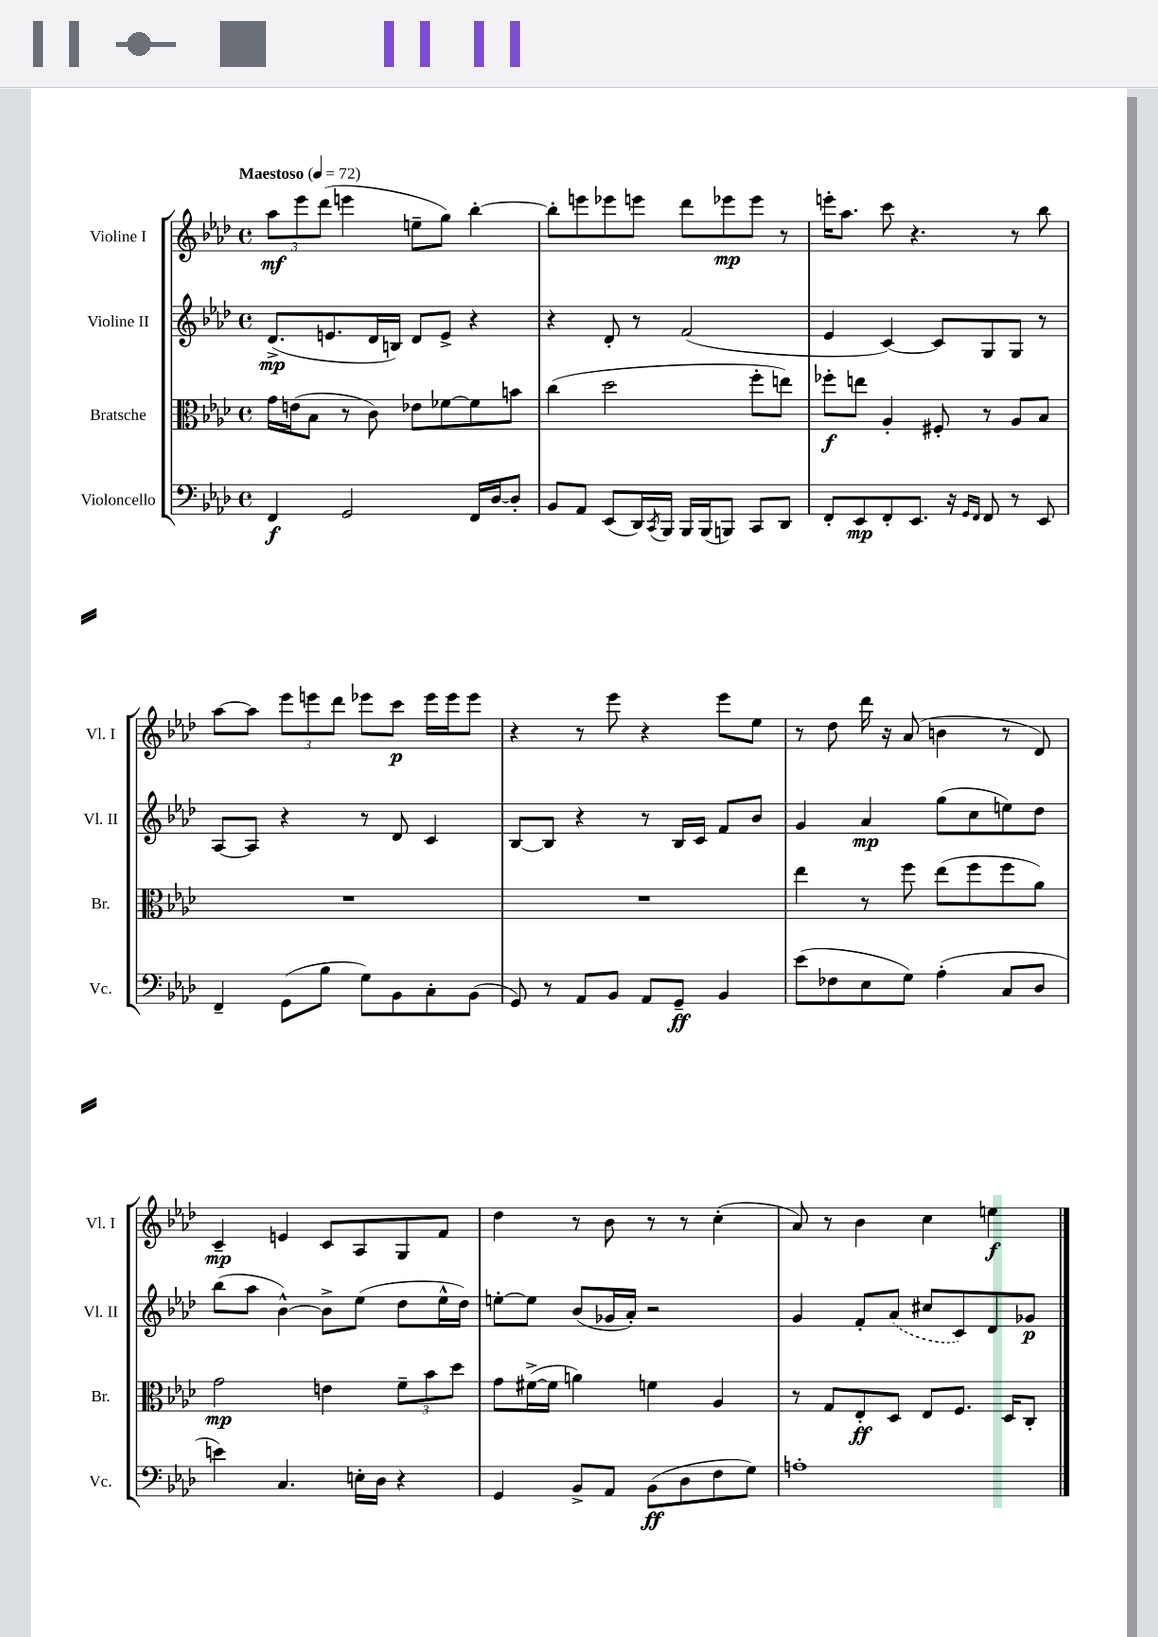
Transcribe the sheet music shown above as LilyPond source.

<<
\new StaffGroup <<
\new Staff = "s0" \with { instrumentName = "Violine I" shortInstrumentName = "Vl. I" } {
    \clef treble \key aes \major \defaultTimeSignature \time 4/4 \tempo "Maestoso" 4 = 72
    \tuplet 3/2 { aes''8\mf ees'''8 des'''8( } e'''4 e''8-- g''8) bes''4~-. |
    bes''8-. e'''8 ees'''8 e'''8 des'''8 ees'''8\mp ees'''8 r8 |
    e'''16-. aes''8. c'''8 r4. r8 bes''8 |
    aes''8~ aes''8 \tuplet 3/2 { ees'''8 e'''8 des'''8 } ees'''8 c'''8\p ees'''16 ees'''16 ees'''8 |
    r4 r8 ees'''8 r4 ees'''8 ees''8 |
    r8 des''8 des'''16 r16 aes'8( b'4 r8 des'8) |
    c'4--\mp e'4 c'8 aes8 g8 f'8 |
    des''4 r8 bes'8 r8 r8 c''4-.( |
    aes'8) r8 bes'4 c''4 e''4\f \bar "|." |
}
\new Staff = "s1" \with { instrumentName = "Violine II" shortInstrumentName = "Vl. II" } {
    \clef treble \key aes \major \defaultTimeSignature \time 4/4
    des'8.->\mp( e'8. des'16 b16) des'8 e'8-> r4 |
    r4 des'8-. r8 f'2( |
    ees'4 c'4~) c'8 g8 g8 r8 |
    aes8~ aes8 r4 r8 des'8 c'4 |
    bes8~ bes8 r4 r8 bes16 c'16 f'8 bes'8 |
    g'4 aes'4\mp g''8( c''8 e''8) des''8 |
    bes''8( aes''8 bes'4~-^) bes'8-> ees''8( des''8 ees''16-^ des''16) |
    e''8~-. e''8 bes'8( ges'16 aes'16-.) r2 |
    g'4 f'8-. \once \slurDashed aes'8( cis''8 c'8) des'8 ges'8\p \bar "|." |
}
\new Staff = "s2" \with { instrumentName = "Bratsche" shortInstrumentName = "Br." } {
    \clef alto \key aes \major \defaultTimeSignature \time 4/4
    g'16 e'16( bes8 r8 c'8) ees'8 fes'8~ fes'8 b'8 |
    c''4( des''2 f''8-. e''8) |
    fes''8-.\f e''8 aes4-. fis8-. r8 aes8 bes8 |
    R1 |
    R1 |
    ees''4 r8 f''8 ees''8( f''8 f''8 aes'8) |
    g'2\mp e'4 \tuplet 3/2 { f'8-- bes'8 des''8 } |
    g'8 fis'16~->( fis'16 a'4) f'4 aes4 |
    r8 g8 ees8-.\ff des8 ees8 f8. des16 c8-. \bar "|." |
}
\new Staff = "s3" \with { instrumentName = "Violoncello" shortInstrumentName = "Vc." } {
    \clef bass \key aes \major \defaultTimeSignature \time 4/4
    f,4\f g,2 f,16 des16~ des8-. |
    bes,8 aes,8 ees,8( des,16) \acciaccatura { c,8 } bes,,16 bes,,16 bes,,16( b,,8) c,8 des,8 |
    f,8-. ees,8\mp f,8-. ees,8. r16 \grace { g,16 f,16 } f,8 r8 ees,8 |
    f,4-- g,8( bes8 g8) bes,8 c8-. bes,8( |
    g,8) r8 aes,8 bes,8 aes,8 g,8--\ff bes,4 |
    ees'8( fes8 ees8 g8) aes4-.( c8 des8 |
    e'4) c4. e16-. des16 r4 |
    g,4 bes,8-> aes,8 bes,8\ff( des8 f8 g8) |
    a1-. \bar "|." |
}
>>
>>
\layout { \context { \Score \remove "Bar_number_engraver" } }
